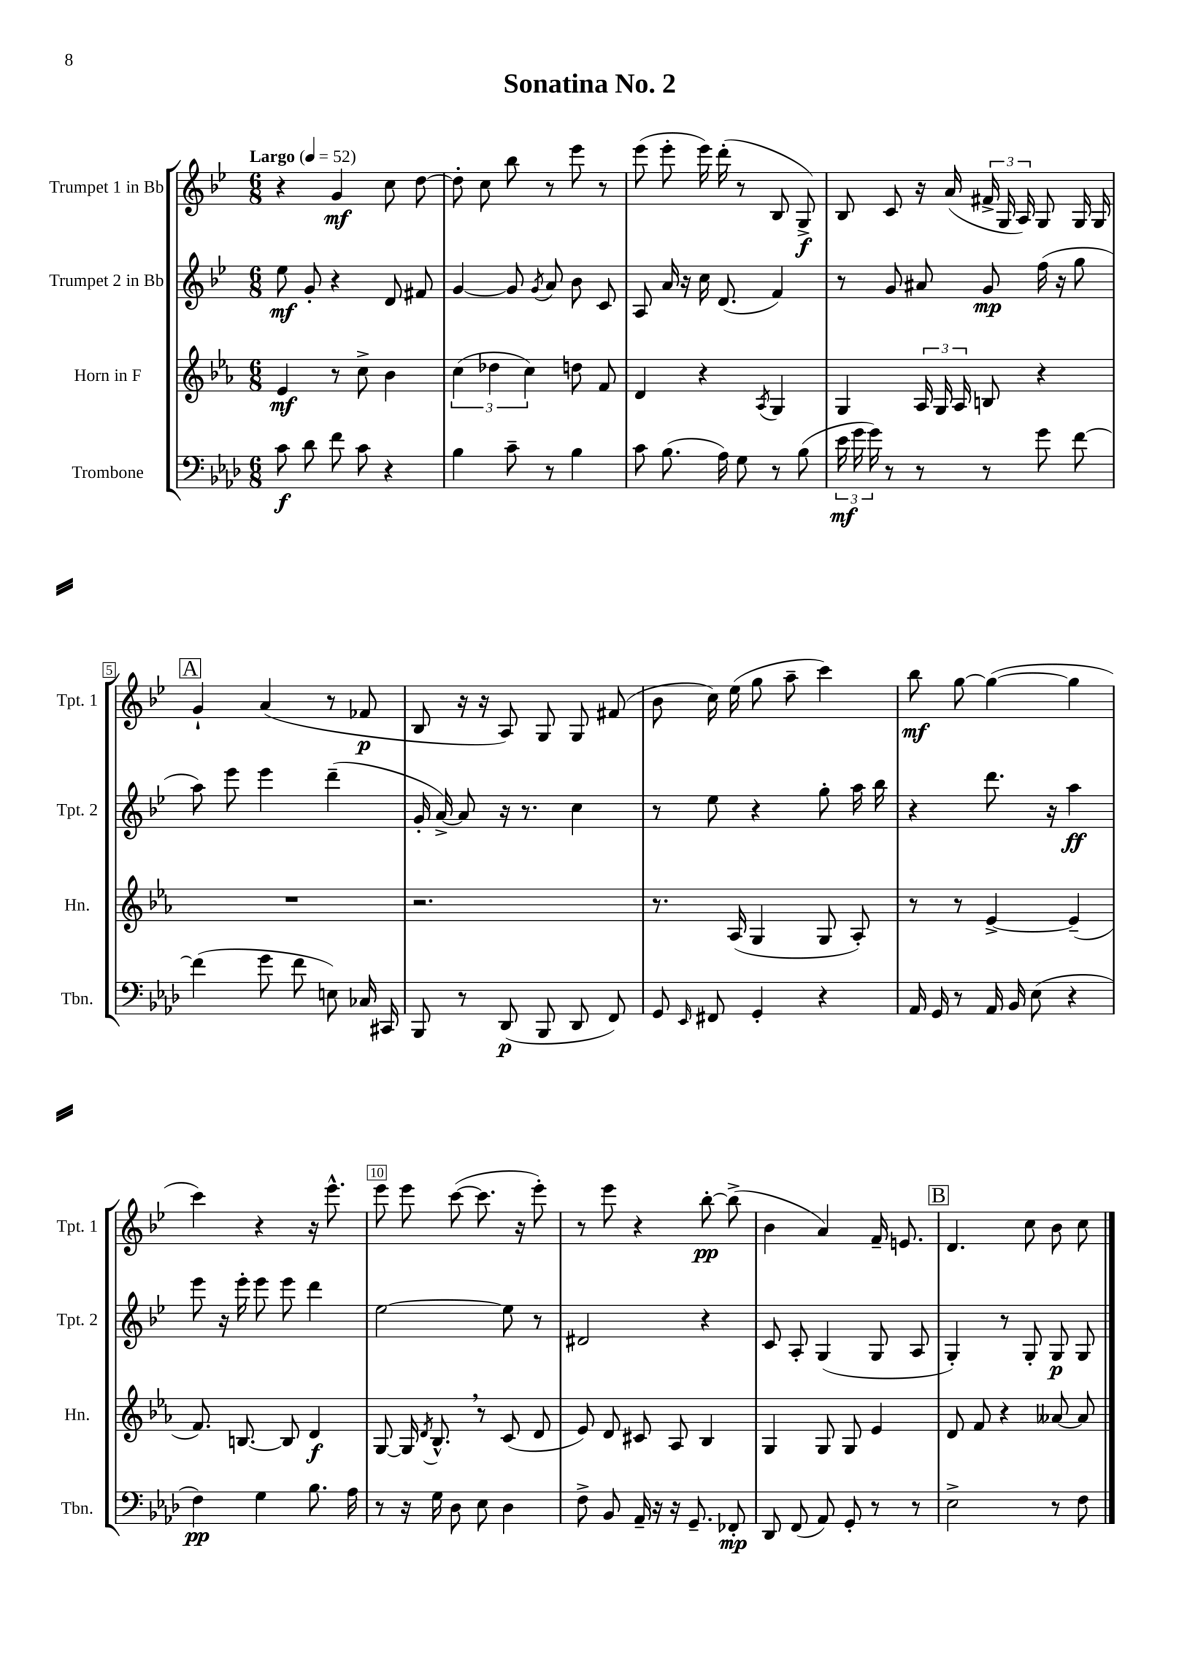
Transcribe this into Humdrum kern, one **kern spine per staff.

**kern	**dynam	**kern	**dynam	**kern	**dynam	**kern	**dynam
*part4	*part4	*part3	*part3	*part2	*part2	*part1	*part1
*staff4	*staff4	*staff3	*staff3	*staff2	*staff2	*staff1	*staff1
*I"Trombone	*	*I"Horn in F	*	*I"Trumpet 2 in Bb	*	*I"Trumpet 1 in Bb	*
*I'Tbn.	*	*I'Hn.	*	*I'Tpt. 2	*	*I'Tpt. 1	*
*clefF4	*	*clefG2	*	*clefG2	*	*clefG2	*
*k[b-e-a-d-]	*	*k[b-e-a-]	*	*k[b-e-]	*	*k[b-e-]	*
*M6/8	*	*M6/8	*	*M6/8	*	*M6/8	*
*MM52	*	*MM52	*	*MM52	*	*MM52	*
=1	=1	=1	=1	=1	=1	=1	=1
!	!	!	!	!	!	!LO:TX:a:B:t=Largo	!
8c\	f	4e-/	mf	8ee-\	mf	4r	.
8d-\	.	.	.	8g'/	.	.	.
8f\	.	8r	.	4r	.	4g/	mf
8c\	.	8cc^\	.	.	.	.	.
4r	.	4b-\	.	8d/	.	8cc\	.
.	.	.	.	8f#X/	.	[8dd\	.
=2	=2	=2	=2	=2	=2	=2	=2
4B-\	.	(6cc\	.	[4g/	.	8dd'\]	.
.	.	.	.	.	.	8cc\	.
.	.	6dd-X\	.	.	.	.	.
8c~\	.	.	.	8g/]	.	8bb-\	.
.	.	6cc\)	.	.	.	.	.
.	.	.	.	8qg/	.	.	.
8r	.	.	.	8a/	.	8r	.
4B-\	.	8ddn\	.	8b-\	.	8eee-\	.
.	.	8f/	.	8c/	.	8r	.
=3	=3	=3	=3	=3	=3	=3	=3
8c\	.	4d/	.	8A/	.	(8eee-\	.
(8.B-\	.	.	.	16a/	.	8eee-'\	.
.	.	.	.	16r	.	.	.
.	.	4r	.	16cc\	.	16eee-\)	.
16A-\)	.	.	.	(8.d/	.	(16ddd'\	.
8G\	.	.	.	.	.	8r	.
.	.	8qA-/	.	.	.	.	.
8r	.	4G/	.	4f/)	.	8B-/	.
(8B-\	.	.	.	.	.	8G^/)	f
=4	=4	=4	=4	=4	=4	=4	=4
24e-\	mf	4G/	.	8r	.	8B-/	.
24g\	.	.	.	.	.	.	.
24g\)	.	.	.	.	.	.	.
8r	.	.	.	8g/	.	8c/	.
8r	.	24A-/	.	8a#X/	.	16r	.
.	.	24G/	.	.	.	.	.
.	.	.	.	.	.	(16a/	.
.	.	24A-/	.	.	.	.	.
8r	.	8Bn/	.	8g/	mp	24f#X^/	.
.	.	.	.	.	.	24G/	.
.	.	.	.	.	.	24A/)	.
8g\	.	4r	.	(16ff\	.	8G/	.
.	.	.	.	16r	.	.	.
[8f\	.	.	.	8gg\	.	16G/	.
.	.	.	.	.	.	16G/	.
!!LO:LB:g=z
!!LO:REH:place=s1:t=A
=5	=5	=5	=5	=5	=5	=5	=5
(4f\]	.	2.r	.	8aa\)	.	4g`/	.
.	.	.	.	8eee-\	.	.	.
8g\	.	.	.	4eee-\	.	(4a/	.
8f\	.	.	.	.	.	.	.
8En\)	.	.	.	(4ddd~\	.	8r	.
16C-X/	.	.	.	.	.	8f-X/	p
16CC#X/	.	.	.	.	.	.	.
=6	=6	=6	=6	=6	=6	=6	=6
8BBB-/	.	2.r	.	16g'/	.	8B-/	.
.	.	.	.	[16a^/)	.	.	.
8r	.	.	.	8a/]	.	16r	.
.	.	.	.	.	.	16r	.
(8DD-/	p	.	.	16r	.	8A/)	.
.	.	.	.	8.r	.	.	.
8BBB-/	.	.	.	.	.	8G/	.
8DD-/	.	.	.	4cc\	.	8G/	.
8FF/)	.	.	.	.	.	(8f#X/	.
=7	=7	=7	=7	=7	=7	=7	=7
8GG/	.	8.r	.	8r	.	8b-\	.
16qqEE-/	.	.	.	.	.	.	.
8FF#X/	.	.	.	8ee-\	.	16cc\)	.
.	.	(16A-/	.	.	.	(16ee-\	.
4GG'/	.	4G/	.	4r	.	8gg\	.
.	.	.	.	.	.	8aa~\	.
4r	.	8G/	.	8gg'\	.	4ccc\)	.
.	.	8A-'/)	.	16aa\	.	.	.
.	.	.	.	16bb-\	.	.	.
=8	=8	=8	=8	=8	=8	=8	=8
16AA-/	.	8r	.	4r	.	8bb-\	mf
16GG/	.	.	.	.	.	.	.
8r	.	8r	.	.	.	[8gg\	.
16AA-/	.	[4e-^/	.	8.ddd\	.	(4gg\_	.
16BB-/	.	.	.	.	.	.	.
(8E-\	.	.	.	.	.	.	.
.	.	.	.	16r	.	.	.
4r	.	(4e-~/]	.	4aa\	ff	4gg\]	.
!!LO:LB:g=z
=9	=9	=9	=9	=9	=9	=9	=9
4F\)	pp	8.f/)	.	8eee-\	.	4ccc\)	.
.	.	.	.	16r	.	.	.
.	.	[8.Bn/	.	16eee-'\	.	.	.
4G\	.	.	.	8eee-\	.	4r	.
.	.	8B/]	.	8eee-\	.	.	.
8.B-\	.	4d/	f	4ddd\	.	16r	.
.	.	.	.	.	.	8.eee-^^\	.
16A-\	.	.	.	.	.	.	.
=10	=10	=10	=10	=10	=10	=10	=10
8r	.	[8G/	.	[2ee-\	.	8eee-\	.
16r	.	16G/]	.	.	.	8eee-\	.
.	.	8qd/	.	.	.	.	.
16G\	.	8.B-^^,/	.	.	.	.	.
8D-\	.	.	.	.	.	([8ccc\	.
8E-\	.	8r	.	.	.	8.ccc\]	.
4D-\	.	(8c/	.	8ee-\]	.	.	.
.	.	.	.	.	.	16r	.
.	.	8d/	.	8r	.	8eee-'\)	.
=11	=11	=11	=11	=11	=11	=11	=11
8F^\	.	8e-/)	.	2d#X/	.	8r	.
8BB-/	.	8d/	.	.	.	8eee-\	.
16AA-~/	.	8c#X/	.	.	.	4r	.
16r	.	.	.	.	.	.	.
16r	.	8A-/	.	.	.	.	.
8.GG~/	.	.	.	.	.	.	.
.	.	4B-/	.	4r	.	[8bb-'\	pp
8FF-X'/	mp	.	.	.	.	(8bb-^\]	.
=12	=12	=12	=12	=12	=12	=12	=12
8DD-/	.	4G/	.	8c/	.	4b-\	.
(8FF/	.	.	.	8A'/	.	.	.
8AA-/)	.	8G/	.	(4G/	.	4a/)	.
8GG'/	.	8G/	.	.	.	.	.
8r	.	4e-/	.	8G/	.	16f~/	.
.	.	.	.	.	.	8.en/	.
8r	.	.	.	8A/	.	.	.
!!LO:REH:place=s1:t=B
=13	=13	=13	=13	=13	=13	=13	=13
2E-^\	.	8d/	.	4G'/)	.	4.d/	.
.	.	8f/	.	.	.	.	.
.	.	4r	.	8r	.	.	.
.	.	.	.	8G'/	.	8cc\	.
8r	.	[8a--X/	.	8G/	p	8b-\	.
8F\	.	8a--/]	.	8G/	.	8cc\	.
==	==	==	==	==	==	==	==
*-	*-	*-	*-	*-	*-	*-	*-
